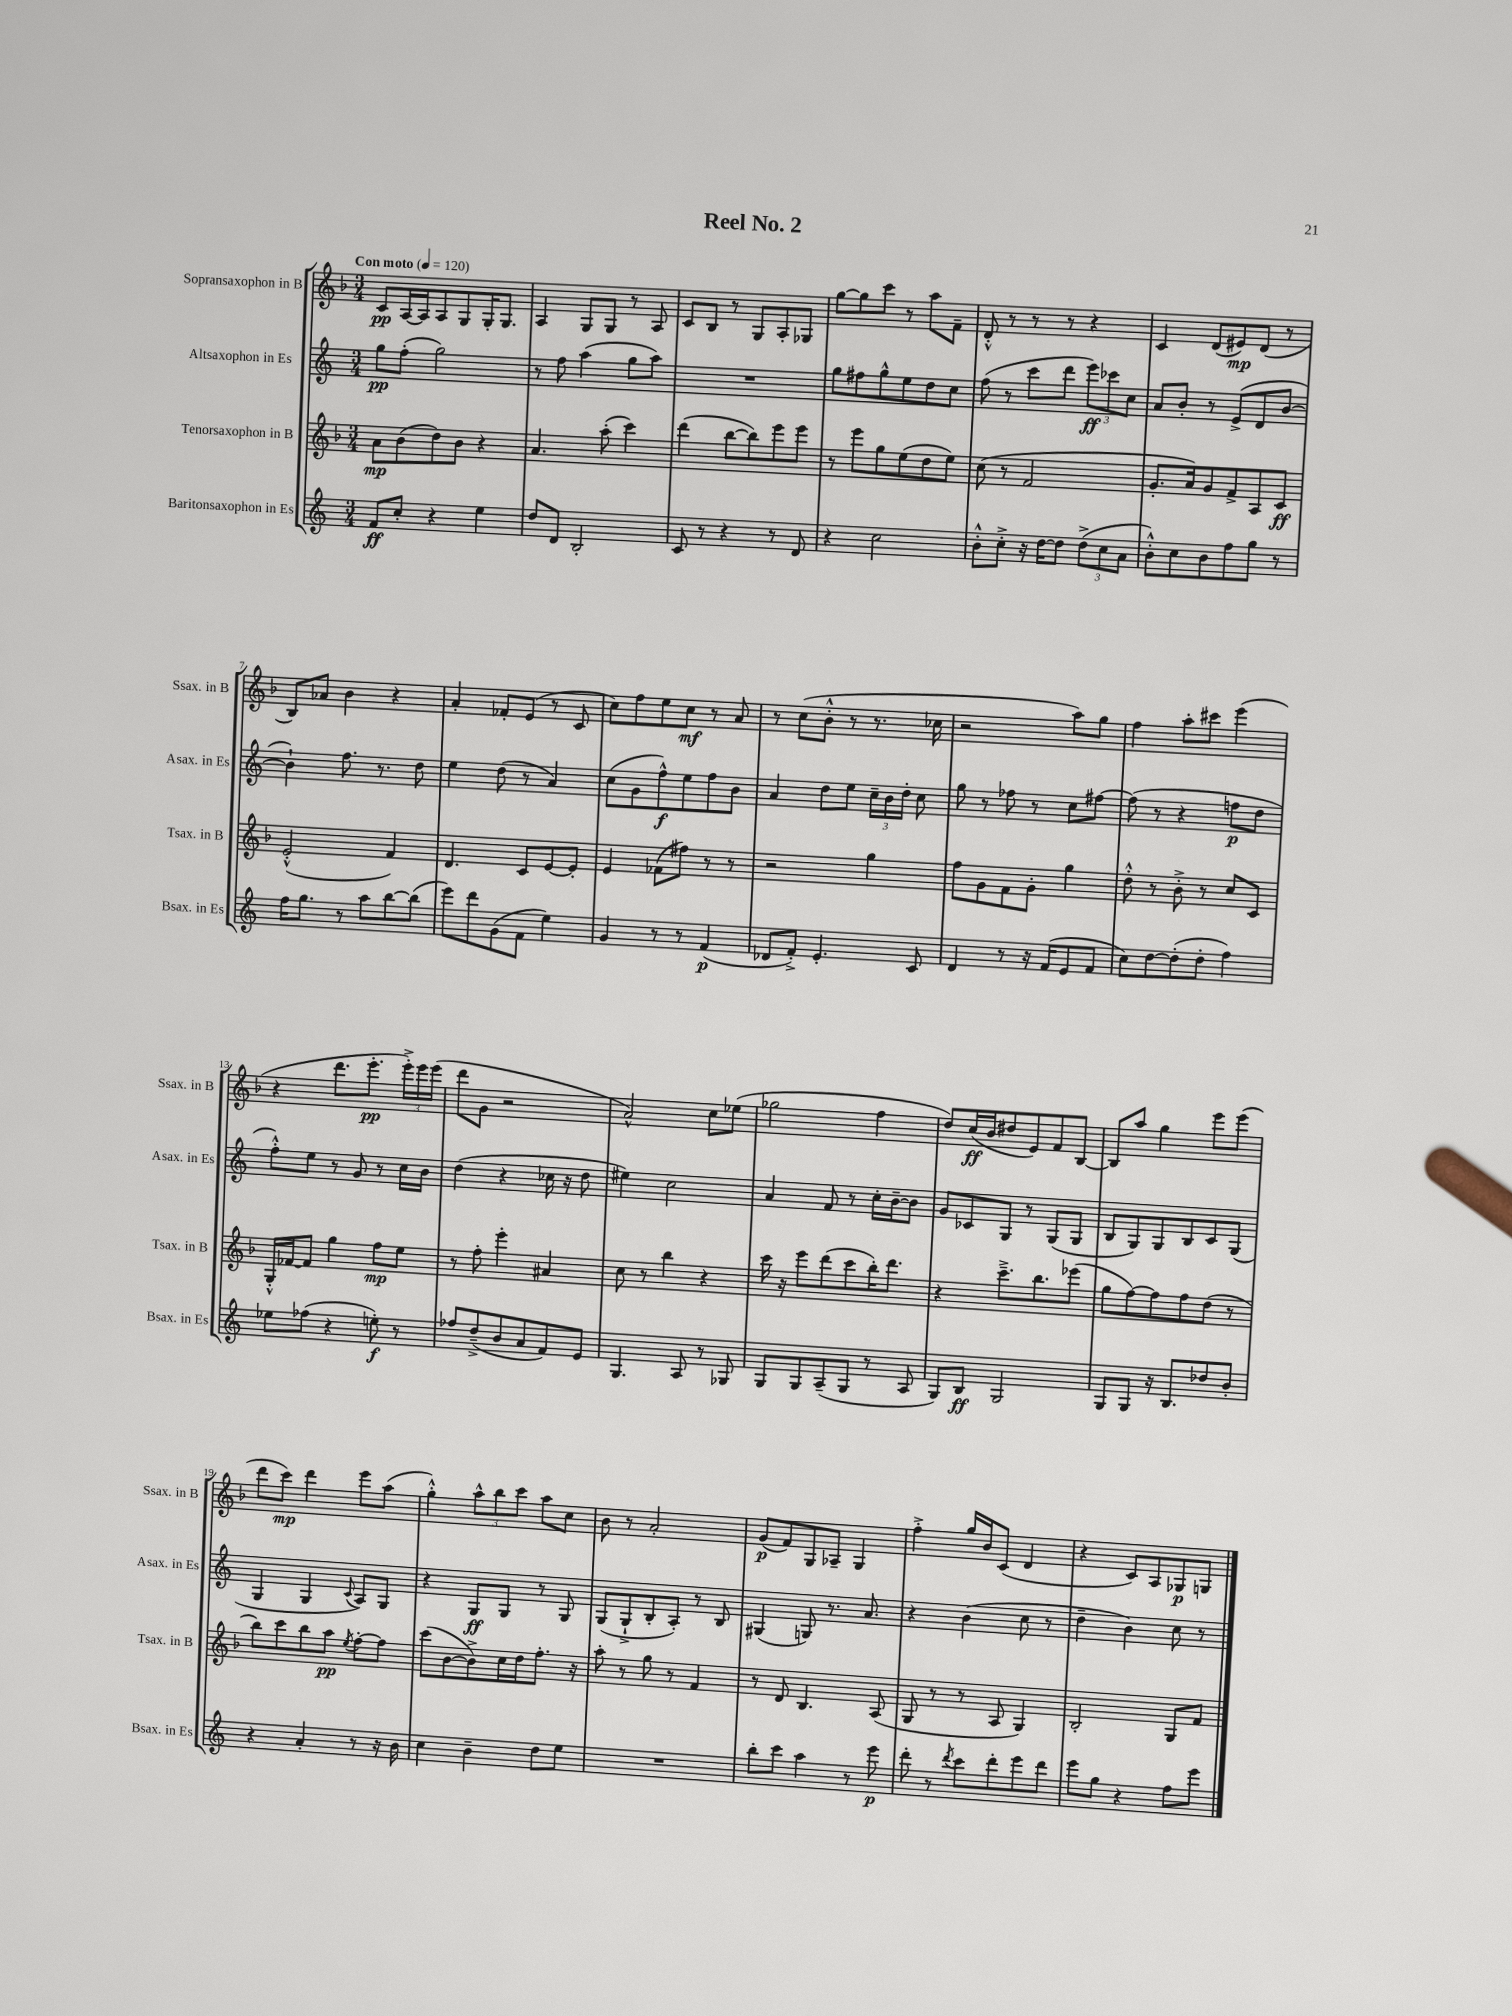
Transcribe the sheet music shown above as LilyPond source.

\header { title = "Reel No. 2" }
<<
\new StaffGroup <<
\new Staff = "s0" \with { instrumentName = "Sopransaxophon in B" shortInstrumentName = "Ssax. in B" } {
    \clef treble \key f \major \numericTimeSignature \time 3/4 \tempo "Con moto" 4 = 120
    \autoBeamOff c'8[\pp a16~ a16 a8 g8 g16-. g8.] |
    a4 g8[ g8] r8 a8 |
    c'8[ bes8] r8 g8[ a8-. ges8] |
    g''8[~ g''8 c'''8] r8 a''8[ f'8]-- |
    d'8-.-^ r8 r8 r8 r4 |
    c'4 d'8[( eis'8\mp) d'8]( r8 |
    bes8[) aes'8] bes'4 r4 |
    a'4-. fes'8[-. e'8]( r8 c'8 |
    c''8[) f''8 e''8 c''8]\mf r8 a'8 |
    r8 c''8[( bes'8]-.-^ r8 r8. ces''16 |
    r2 a''8[) g''8] |
    f''4 a''8[-. cis'''8] e'''4( |
    r4 d'''8.[ e'''8.]-.\pp \tuplet 3/2 { e'''16[-.->) e'''16 e'''16]( } |
    d'''8[ g'8] r2 |
    a'2-^) c''8[ ees''8]( |
    ges''2 f''4 |
    d''8[) c''16\ff( bes'16 dis''8 e'8) f'8 bes8]~ |
    bes8[ a''8] g''4 e'''8[ e'''8]( |
    d'''8[ c'''8]\mp) d'''4 e'''8[ a''8]( |
    g''4-.-^) \tuplet 3/2 { a''8[-^ bes''8 c'''8] } a''8[ c''8] |
    bes'8 r8 a'2-. |
    g'8[\p( f'8) g8 aes8]-- g4 |
    f''4-.-> g''16[ bes'16 c'8]( d'4 |
    r4 c'8[) a8 ges8\p g8] \bar "|." |
}
\new Staff = "s1" \with { instrumentName = "Altsaxophon in Es" shortInstrumentName = "Asax. in Es" } {
    \clef treble \key c \major \numericTimeSignature \time 3/4
    \autoBeamOff g''8[\pp f''8]-.( g''2) |
    r8 f''8 a''4( g''8[ a''8]) |
    R2. |
    g''8[ fis''8 g''8-^ e''8 d''8 c''8] |
    f''8( r8 c'''8[ d'''8] \tuplet 3/2 { e'''8[\ff) ces'''8 c''8] } |
    a'8[ b'8]-. r8 e'8[->( d'8 b'8]~ |
    b'4-!) f''8. r8. d''8 |
    e''4 d''8( r8 a'4) |
    c''8[( g'8 f''8-^\f) e''8 f''8 b'8] |
    a'4 d''8[ e''8] \tuplet 3/2 { c''16[-- b'16 d''16]-. } c''8 |
    g''8 r8 fes''8 r8 c''8[ fis''8]~ |
    fis''8( r8 r4 f''8[\p d''8] |
    f''8[-.-^) e''8] r8 g'8 r8 c''16[ b'16] |
    d''4( r4 ces''16 r16 d''8 |
    eis''4) c''2 |
    a'4 f'8 r8 c''16[-. b'16~-- b'8] |
    g'8[ ces'8 g8] r8 g8[( g8] |
    b8[ g8) g8 b8 c'8 g8]( |
    g4 g4 \appoggiatura { c'8 } a8[) g8] |
    r4 g8[\ff g8] r8 g8 |
    g8[( g8-!-> b8-. a8]-.) r8 b8 |
    gis4( g8) r8. a'8. |
    r4 b'4( c''8 r8 |
    d''4-- b'4) c''8 r8 \bar "|." |
}
\new Staff = "s2" \with { instrumentName = "Tenorsaxophon in B" shortInstrumentName = "Tsax. in B" } {
    \clef treble \key f \major \numericTimeSignature \time 3/4
    \autoBeamOff a'8[\mp bes'8( d''8) bes'8] r4 |
    a'4. a''8-.( c'''4) |
    d'''4( bes''8[~ bes''8) e'''8 e'''8] |
    r8 e'''8[ g''8 e''8( d''8 e''8]) |
    c''8( r8 f'2 |
    g'8.[-. a'16) g'8 f'8-> a8 c'8]\ff |
    e'2-.-^( f'4) |
    d'4. c'8[ e'8~ e'8]-. |
    e'4 fes'8[( fis''8]) r8 r8 |
    r2 g''4 |
    f''8[ g'8 f'8 g'8]-. g''4 |
    d''8-.-^ r8 bes'8-.-> r8 c''8[ c'8] |
    g16[-.-^ fes'16~ fes'8] g''4 f''8[\mp e''8] |
    r8 f''8-. e'''4-. ais'4 |
    c''8 r8 bes''4 r4 |
    c'''16 r16 e'''8[ d'''8( c'''8 bes''16-.) d'''8.] |
    r4 c'''8.[---> bes''8. ees'''8]( |
    g''8[ f''8~) f''8 f''8 d''8]( r8 |
    bes''8[) c'''8 bes''8 a''8]\pp \acciaccatura { e''8 } f''8[~-. f''8] |
    c'''8[( bes'8~ bes'8->) c''16 d''16 f''8.]-. r16 |
    a''8-. r8 g''8 r8 f'4 |
    r8 d'8 bes4. a8( |
    g8 r8 r8 a8 g4) |
    bes2-. g8[ f'8] \bar "|." |
}
\new Staff = "s3" \with { instrumentName = "Baritonsaxophon in Es" shortInstrumentName = "Bsax. in Es" } {
    \clef treble \key c \major \numericTimeSignature \time 3/4
    \autoBeamOff f'8[\ff c''8]-. r4 e''4 |
    d''8[ d'8] b2-. |
    c'8 r8 r4 r8 d'8 |
    r4 c''2 |
    b'8[-.-^ c''8]-.-> r16 d''16[~ d''8] \tuplet 3/2 { d''8[->( c''8 a'8] } |
    b'8[-.-^) c''8 b'8 f''8 g''8] r8 |
    f''16[ g''8.] r8 a''8[ b''8~ b''8]( |
    e'''8[) d'''8 g'8( f'8] e''4) |
    g'4 r8 r8 f'4\p( |
    des'8[ f'8]-.->) e'4.-. c'8 |
    d'4 r8 r16 f'16[( e'8 f'8] |
    c''8[) d''8~ d''8-.( d''8]-. f''4) |
    ees''8[ fes''8]( r4 e''8-.\f) r8 |
    fes''8[ d''8--->( b'8 a'8 f'8) e'8] |
    g4. a8 r8 ges8 |
    g8[ g8 a8--( g8] r8 a8 |
    g8[) b8]\ff g2 |
    g8[ g8] r16 b8.[ des''8 b'8]-. |
    r4 a'4-. r8 r16 b'16 |
    c''4 b'4-- d''8[ e''8] |
    R2. |
    b''8[-. c'''8] a''4 r8 e'''8\p |
    d'''8-. r8 \acciaccatura { d'''8 } c'''8[ d'''8-. e'''8 d'''8] |
    e'''8[ g''8] r4 f''8[ e'''8] \bar "|." |
}
>>
>>
